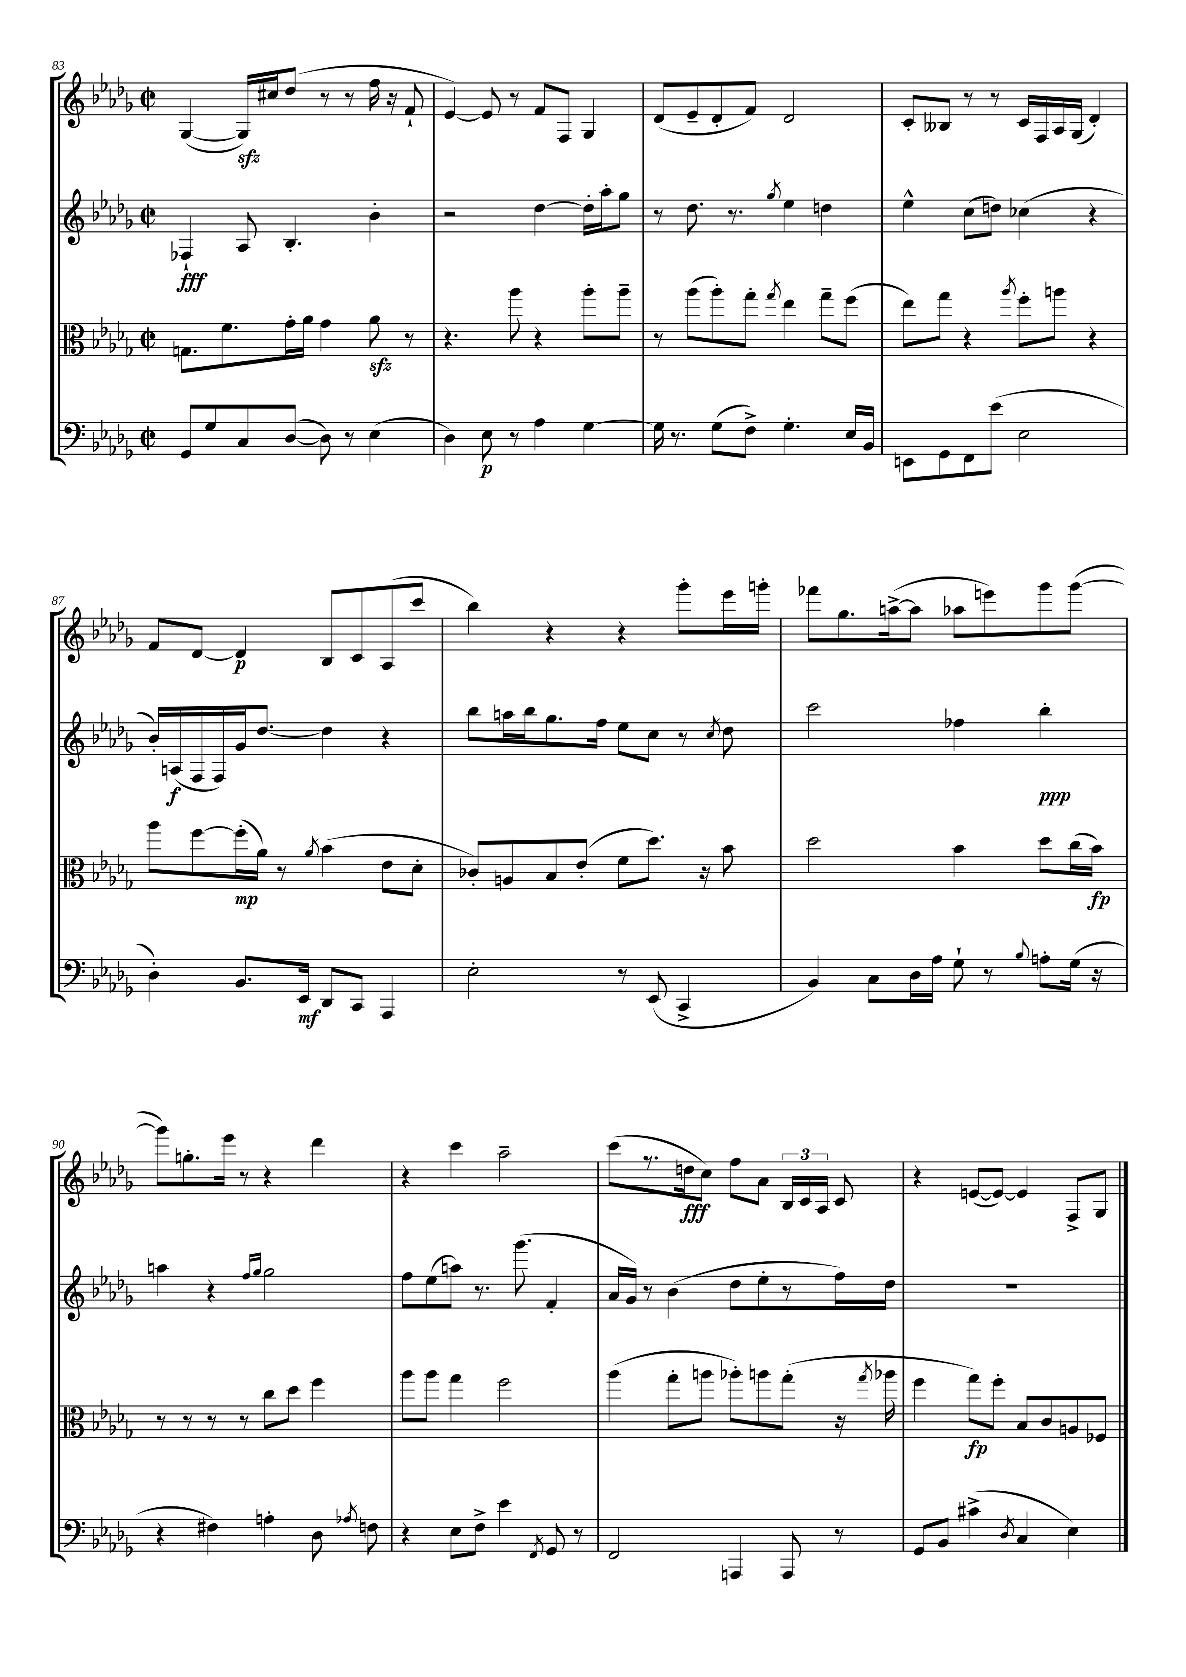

**kern	**dynam	**kern	**dynam	**kern	**dynam	**kern	**dynam
*part4	*part4	*part3	*part3	*part2	*part2	*part1	*part1
*staff4	*staff4	*staff3	*staff3	*staff2	*staff2	*staff1	*staff1
*clefF4	*	*clefC3	*	*clefG2	*	*clefG2	*
*k[b-e-a-d-g-]	*	*k[b-e-a-d-g-]	*	*k[b-e-a-d-g-]	*	*k[b-e-a-d-g-]	*
*M2/2	*	*M2/2	*	*M2/2	*	*M2/2	*
*met(c|)	*	*met(c|)	*	*met(c|)	*	*met(c|)	*
=83	=83	=83	=83	=83	=83	=83	=83
8GG-/L	.	8.Gn\L	.	4F-X`/	fff	([4G-/	.
8G-/	.	.	.	.	.	.	.
.	.	8.f\	.	.	.	.	.
8C/	.	.	.	8A-/	.	16G-zz/LL])	.
.	.	.	.	.	.	16cc#X/J	.
([8D-/J	.	16g-'\L	.	4.B-'/	.	(8dd-/J	.
.	.	16a-\JJ	.	.	.	.	.
8D-\])	.	4g-\	.	.	.	8r	.
8r	.	.	.	.	.	8r	.
(4E-\	.	8a-zz\	.	4b-'\	.	16ff\	.
.	.	.	.	.	.	16r	.
.	.	8r	.	.	.	8f`/	.
=84	=84	=84	=84	=84	=84	=84	=84
4D-\)	.	4.r	.	2r	.	[4e-/)	.
8E-\	p	.	.	.	.	8e-/]	.
8r	.	8aa-\	.	.	.	8r	.
4A-\	.	4r	.	[4dd-\	.	8f/L	.
.	.	.	.	.	.	8F/J	.
[4G-\	.	8aa-'\L	.	16dd-'\LL]	.	4G-/	.
.	.	.	.	16aa-'\J	.	.	.
.	.	8aa-~\J	.	8gg-\J	.	.	.
=85	=85	=85	=85	=85	=85	=85	=85
16G-\]	.	8r	.	8r	.	(8d-/L	.
8.r	.	.	.	.	.	.	.
.	.	(8aa-\L	.	8.dd-\	.	8e-~/	.
(8G-\L	.	8aa-'\)	.	.	.	8d-'/	.
.	.	.	.	8.r	.	.	.
8F^\J)	.	8gg-'\J	.	.	.	8f/J)	.
.	.	8qgg-/	.	8qgg-/	.	.	.
4.G-'\	.	4ee-\	.	4ee-\	.	2d-/	.
.	.	8gg-~\L	.	4ddn\	.	.	.
16E-/LL	.	(8ff\J	.	.	.	.	.
16BB-/JJ	.	.	.	.	.	.	.
=86	=86	=86	=86	=86	=86	=86	=86
8EEn\L	.	8ee-\L)	.	4ee-^^\	.	8c'/L	.
8GG-\	.	8gg-\J	.	.	.	8B--X/J	.
8FF\	.	4r	.	(8cc\L	.	8r	.
(8e-\J	.	.	.	8ddn\J)	.	8r	.
.	.	8qaa-/	.	.	.	.	.
2E-\	.	8ff'\L	.	(4cc-X\	.	16c/LL	.
.	.	.	.	.	.	16F/	.
.	.	8aan\J	.	.	.	16A-/	.
.	.	.	.	.	.	(16G-/JJ	.
.	.	4r	.	4r	.	4d-'/)	.
!!LO:LB:g=z
=87	=87	=87	=87	=87	=87	=87	=87
4D-'\)	.	8aa-\L	.	16b-'/LL)	.	8f/L	.
.	.	.	.	(16An/	f	.	.
.	.	[8ff\	.	16F/	.	[8d-/J	.
.	.	.	.	16F/)	.	.	.
8.BB-/L	.	(16ff'\L]	mp	16g-/J	.	4d-/]	p
.	.	16a-\JJ)	.	[8.dd-/J	.	.	.
.	.	8r	.	.	.	.	.
16EE-/Jk	mf	.	.	.	.	.	.
.	.	8qa-/	.	.	.	.	.
8DD-/L	.	(4b-\	.	4dd-\]	.	8B-/L	.
8CC/J	.	.	.	.	.	8c/	.
4AAA-/	.	8e-\L	.	4r	.	(8A-/	.
.	.	8d-'\J	.	.	.	8ccc/J	.
=88	=88	=88	=88	=88	=88	=88	=88
2E-'\	.	8c-X'/L)	.	8bb-\L	.	4bb-\)	.
.	.	8An/	.	16aan\L	.	.	.
.	.	.	.	16bb-\J	.	.	.
.	.	8B-/	.	8.gg-\	.	4r	.
.	.	(8e-'/J	.	.	.	.	.
.	.	.	.	16ff\Jk	.	.	.
8r	.	8f\L	.	8ee-\L	.	4r	.
(8EE-/	.	8.dd-\J)	.	8cc\J	.	.	.
4CC^/	.	.	.	8r	.	8ggg-'\L	.
.	.	16r	.	.	.	.	.
.	.	.	.	8qcc/	.	.	.
.	.	8b-\	.	8dd-\	.	16eee-\L	.
.	.	.	.	.	.	16gggn'\JJ	.
=89	=89	=89	=89	=89	=89	=89	=89
4BB-/)	.	2dd-\	.	2ccc\	.	8fff-X\L	.
.	.	.	.	.	.	8.gg-\	.
8C\L	.	.	.	.	.	.	.
.	.	.	.	.	.	([16aan^\k	.
16D-\L	.	.	.	.	.	8aa\J]	.
16A-\JJ	.	.	.	.	.	.	.
8G-`\	.	4b-\	.	4ff-X\	.	8aa-X\L	.
8r	.	.	.	.	.	8eeen\)	.
8qqB-/	.	.	.	.	.	.	.
8An'\L	.	8dd-\L	.	4bb-'\	ppp	8ggg-\	.
(16G-\Jk	.	(16cc\L	.	.	.	([8ggg-\J	.
16r	.	16b-\JJ)	fp	.	.	.	.
!!LO:LB:g=z
=90	=90	=90	=90	=90	=90	=90	=90
4r	.	8r	.	4aan\	.	8ggg-\L])	.
.	.	8r	.	.	.	8.ggn'\	.
4F#X\)	.	8r	.	4r	.	.	.
.	.	.	.	.	.	16eee-\Jk	.
.	.	8r	.	.	.	8r	.
.	.	.	.	16qqff/LL	.	.	.
.	.	.	.	16qqgg-/JJ	.	.	.
4An'\	.	8cc\L	.	2gg-\	.	4r	.
.	.	8dd-\J	.	.	.	.	.
8D-\	.	4ff\	.	.	.	4ddd-\	.
8qA-X/	.	.	.	.	.	.	.
8Fn\	.	.	.	.	.	.	.
=91	=91	=91	=91	=91	=91	=91	=91
4r	.	8aa-\L	.	8ff\L	.	4r	.
.	.	8aa-\J	.	(8ee-\	.	.	.
8E-\L	.	4gg-\	.	8aan\J)	.	4ccc\	.
8F^\J	.	.	.	8.r	.	.	.
4e-\	.	2ff\	.	.	.	2aa-~\	.
.	.	.	.	(8.ggg-\	.	.	.
8qFF/	.	.	.	.	.	.	.
8GG-/	.	.	.	4f'/	.	.	.
8r	.	.	.	.	.	.	.
=92	=92	=92	=92	=92	=92	=92	=92
2FF/	.	(4aa-\	.	16a-/LL	.	(8ccc\L	.
.	.	.	.	16g-/JJ)	.	.	.
.	.	.	.	8r	.	8.r	.
.	.	8gg-'\L	.	(4b-\	.	.	.
.	.	.	.	.	.	16ddn\k	fff
.	.	8aan\J	.	.	.	8cc\J)	.
4AAAn/	.	8aa-X'\L)	.	8dd-\L	.	8ff\L	.
.	.	8aan\	.	8ee-'\	.	8a-\J	.
8AAA/	.	(8gg-'\J	.	8r	.	24B-/LL	.
.	.	.	.	.	.	24c/	.
.	.	.	.	.	.	24A-/JJ	.
8r	.	16r	.	16ff\L)	.	8c/	.
.	.	8qgg-/	.	.	.	.	.
.	.	16aa-X\	.	16dd-\JJ	.	.	.
=93	=93	=93	=93	=93	=93	=93	=93
8GG-/L	.	4ff\	.	1r	.	4r	.
8BB-/J	.	.	.	.	.	.	.
(4c#X^\	.	8gg-\L)	fp	.	.	([8en/L	.
.	.	8ff'\J	.	.	.	8e/J_)	.
8qD-/	.	.	.	.	.	.	.
4C/	.	8B-/L	.	.	.	4e/]	.
.	.	8c/	.	.	.	.	.
4E-\)	.	8An/	.	.	.	8F^/L	.
.	.	8F-X/J	.	.	.	8G-/J	.
==	==	==	==	==	==	==	==
*-	*-	*-	*-	*-	*-	*-	*-
